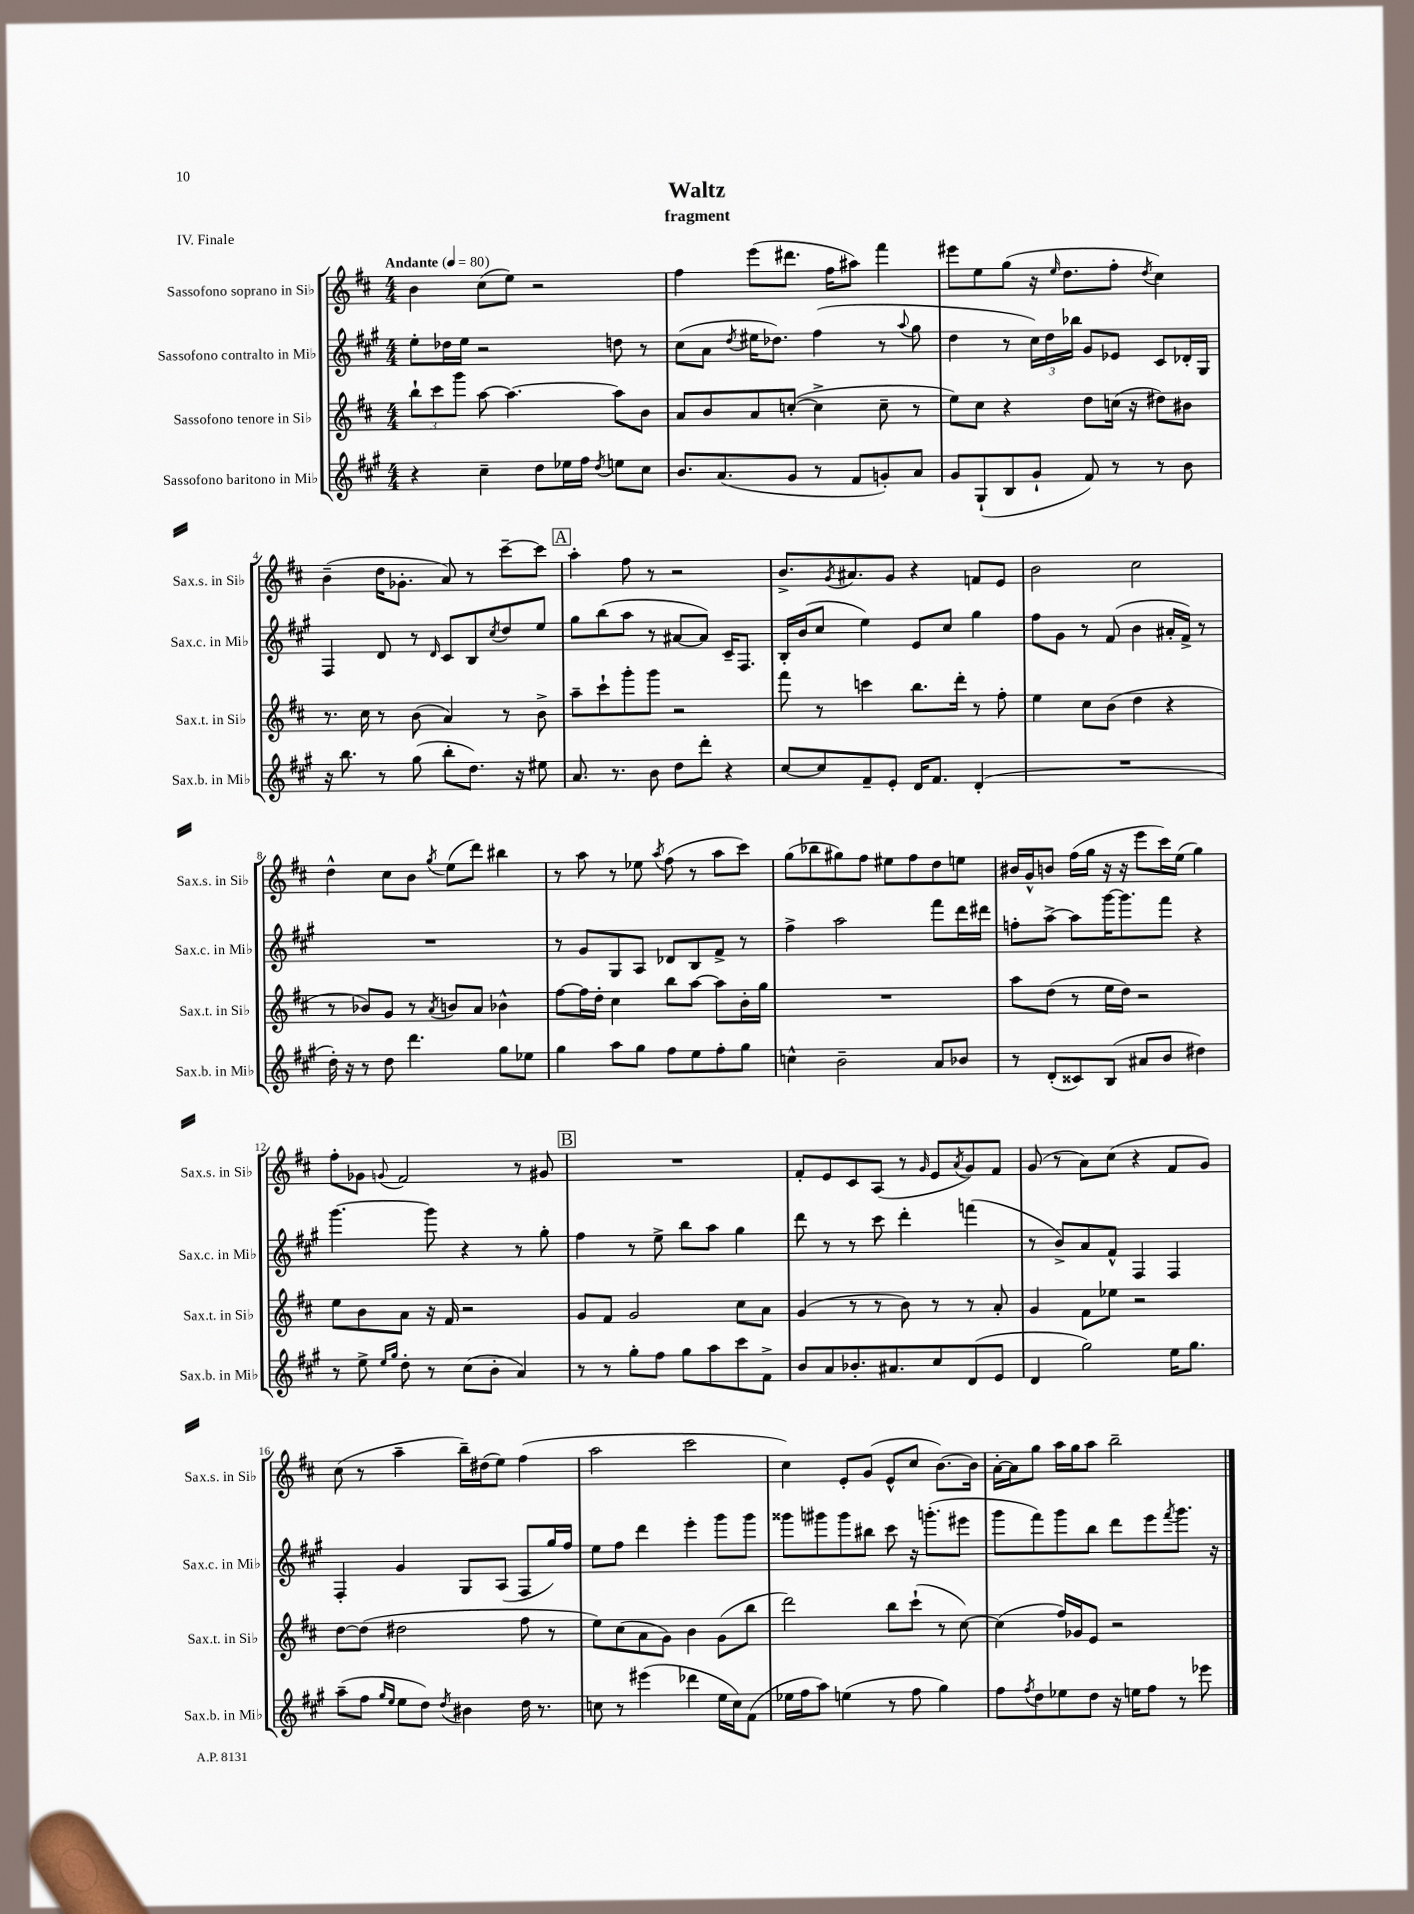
\header { title = "Waltz" subtitle = "fragment" piece = "IV. Finale" }
<<
\new StaffGroup <<
\new Staff = "s0" \with { instrumentName = "Sassofono soprano in Sib" shortInstrumentName = "Sax.s. in Sib" } {
    \clef treble \key d \major \numericTimeSignature \time 4/4 \tempo "Andante" 4 = 80
    b'4 cis''8( e''8) r2 |
    fis''4 e'''8( dis'''8. fis''16 ais''8) fis'''4 |
    eis'''8 e''8 g''8( r16 \grace { e''16 } d''8. fis''8-. \acciaccatura { d''8 } cis''4) |
    b'4--( d''16 ges'8.-. a'8) r8 cis'''8~-- cis'''8 |
    \mark \markup { \box "A" } a''4-. fis''8 r8 r2 |
    b'8.-> \acciaccatura { g'8 } ais'8. g'8 r4 f'8 e'8 |
    b'2 cis''2 |
    d''4-^ cis''8 b'8 \acciaccatura { g''8 } e''8( d'''8) bis''4 |
    r8 a''8 r8 ees''8 \acciaccatura { a''8 } fis''8( r8 a''8 cis'''8) |
    g''8( bes''8 gis''8) fis''8 eis''8 fis''8 d''8 e''8 |
    bis'16 g'16-^ b'8 fis''16( g''16 r16 r16 e'''8 cis'''16) e''16( g''4) |
    fis''8-. ges'8 \appoggiatura { g'8 } fis'2 r8 gis'8 |
    \mark \markup { \box "B" } R1 |
    fis'8-. e'8 cis'8 a8( r8 \grace { g'16 } e'8 \acciaccatura { a'8 } g'8) fis'8 |
    g'8( r8 a'8) cis''8( r4 fis'8 g'8) |
    cis''8( r8 a''4-- b''16--) dis''16( e''8) fis''4( |
    a''2 cis'''2 |
    cis''4) e'8-. g'8( e'8-^ cis''8 b'8.~) b'16 |
    a'16~-. a'16 g''8 a''16 g''16 a''8 b''2-- \bar "|." |
}
\new Staff = "s1" \with { instrumentName = "Sassofono contralto in Mib" shortInstrumentName = "Sax.c. in Mib" } {
    \clef treble \key a \major \numericTimeSignature \time 4/4
    e''8-. des''16 e''16 r2 d''8 r8 |
    cis''8( a'8 \acciaccatura { d''8 } eis''16 des''8.) fis''4( r8 \appoggiatura { a''8 } gis''8 |
    d''4 r8 \tuplet 3/2 { cis''16) d''16 bes''16 } gis'8 ees'8 cis'8 des'16-. gis16 |
    fis4 d'8 r8 \grace { d'16 } cis'8 b8 \acciaccatura { cis''8 } d''8 e''8 |
    \mark \markup { \box "A" } gis''8 b''8( a''8 r8 ais'8~ ais'8) cis'16-- fis8. |
    b16-. b'16( cis''8 e''4) e'8 cis''8 gis''4 |
    fis''8 gis'8 r8 fis'8( b'4 ais'16-. fis'16->) r8 |
    R1 |
    r8 gis'8 gis8 a8 des'8 b8 fis'8-> r8 |
    fis''4-> a''2 fis'''8 d'''16 dis'''16 |
    f''8-. a''8~-> a''8 gis'''16~ gis'''8. fis'''8 r4 |
    gis'''4.~ gis'''8 r4 r8 gis''8-. |
    \mark \markup { \box "B" } fis''4 r8 e''8-> b''8 a''8 gis''4 |
    d'''8 r8 r8 cis'''8 d'''4-. f'''4( |
    r8 b'8->) a'8 fis'8-^ fis4 fis4 |
    fis4-. gis'4 gis8 a8( fis8 gis''16) fis''16 |
    e''8 fis''8 d'''4 e'''4-. gis'''8 gis'''8 |
    gisis'''8 gis'''8 gis'''8 bis''8 cis'''8 r16 g'''8.-.( eis'''8 |
    gis'''8 fis'''8) gis'''8 b''8 d'''8 e'''8 \acciaccatura { fis'''8 } gis'''8. r16 \bar "|." |
}
\new Staff = "s2" \with { instrumentName = "Sassofono tenore in Sib" shortInstrumentName = "Sax.t. in Sib" } {
    \clef treble \key d \major \numericTimeSignature \time 4/4
    \tuplet 3/2 { b''8-! cis'''8 g'''8 } a''8~ a''4.~ a''8 b'8 |
    a'8 b'8 a'8 c''8~-.( c''4-> c''8-- r8 |
    e''8) cis''8 r4 d''8 c''16( r16 dis''8) bis'8 |
    r8. cis''16 r8 b'8( a'4) r8 b'8-> |
    \mark \markup { \box "A" } a''8-- cis'''8-! g'''8-. g'''8 r2 |
    fis'''8 r8 c'''4 b''8. d'''16-. r8 fis''8-. |
    e''4 cis''8 b'8( d''4 r4 |
    r8 bes'8) g'8 r8 \acciaccatura { a'8 } b'8 a'8 bes'4-^ |
    fis''8~ fis''16 d''16-. cis''4 b''8 a''8~ a''8 b'16-. g''16 |
    R1 |
    a''8 d''8( r8 e''16 d''16) r2 |
    e''8 b'8 a'8 r16 fis'16 r2 |
    \mark \markup { \box "B" } g'8 fis'8 g'2 cis''8 a'8 |
    g'4( r8 r8 b'8) r8 r8 a'8-. |
    g'4 fis'8 ees''8 r2 |
    d''8~ d''8( dis''2 fis''8 r8 |
    e''8) cis''8( a'8 g'8) b'4 g'8( b''8 |
    d'''2) b''8 cis'''8-!( r8 cis''8~) |
    cis''4( fis''16) ges'16 e'8 r2 \bar "|." |
}
\new Staff = "s3" \with { instrumentName = "Sassofono baritono in Mib" shortInstrumentName = "Sax.b. in Mib" } {
    \clef treble \key a \major \numericTimeSignature \time 4/4
    r4 cis''4-- d''8 ees''16 fis''16 \acciaccatura { d''8 } e''8 cis''8 |
    b'8. a'8.( gis'8 r8 fis'8 g'8-.) a'8 |
    gis'8 gis8-!( b8 gis'8-! fis'8) r8 r8 b'8 |
    r16 b''8. r8 gis''8( b''8-. d''8.) r16 eis''8 |
    \mark \markup { \box "A" } a'8. r8. b'8 d''8 d'''8-. r4 |
    cis''8~ cis''8 fis'8-- e'8-. d'16 fis'8. d'4-.( |
    R1 |
    d''16-.) r16 r8 d''8 d'''4. gis''8 ees''8 |
    gis''4 a''8 gis''8 fis''8 e''8 fis''8-. gis''8 |
    c''4-^ b'2-- a'8 bes'8 |
    r8 d'8-.( cisis'8) b8( ais'8 b'8 dis''4) |
    r8 e''8-> \grace { e''16 gis''16 } d''8-. r8 cis''8( b'8-. a'4) |
    \mark \markup { \box "B" } r8 r8 gis''8-. fis''8 gis''8 a''8 cis'''8 fis'8-> |
    b'8 a'8 bes'8.-. ais'8. cis''8 d'8( e'8 |
    d'4 gis''2) e''16 gis''8. |
    a''8--( fis''8 \grace { gis''16 e''16 } e''8 d''8) \acciaccatura { d''8 } bis'4 d''16 r8. |
    c''8 r8 eis'''4( des'''4 e''16 c''16) fis'8( |
    ees''16 fis''16 a''8) e''4( r8 fis''8 gis''4) |
    fis''8 \acciaccatura { fis''8 } d''8 ees''8 d''8 r16 e''16 fis''8 r8 ees'''8 \bar "|." |
}
>>
>>
